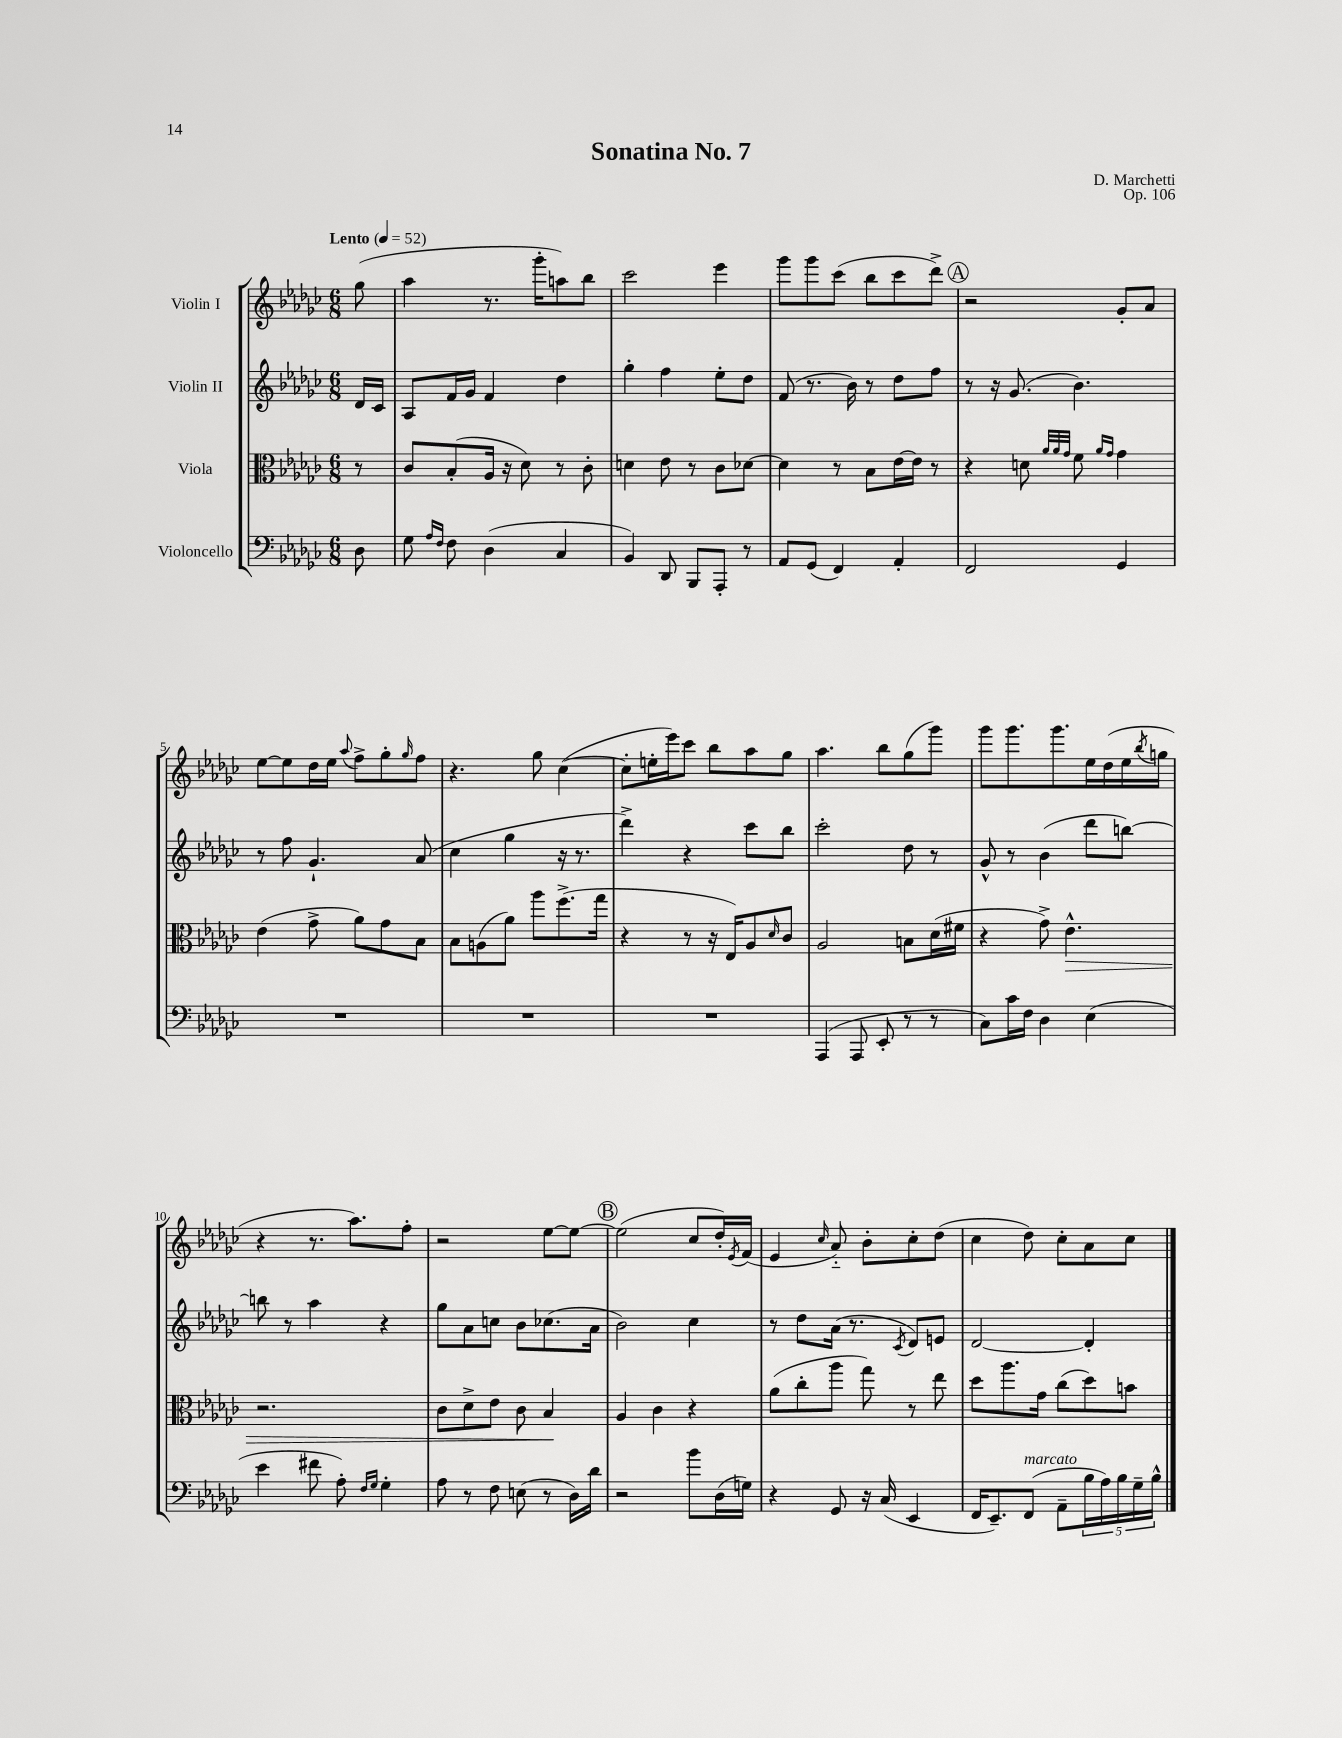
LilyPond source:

\header { title = "Sonatina No. 7" composer = "D. Marchetti" opus = "Op. 106" }
<<
\new StaffGroup <<
\new Staff = "s0" \with { instrumentName = "Violin I" } {
    \clef treble \key ges \major \numericTimeSignature \time 6/8 \partial 8 \tempo "Lento" 4 = 52
    ges''8( |
    aes''4 r8. ges'''16-. a''8) bes''8 |
    ces'''2 ees'''4 |
    ges'''8 ges'''8 ces'''8( bes''8 ces'''8 des'''8->) |
    \mark \markup { \circle "A" } r2 ges'8-. aes'8 |
    ees''8~ ees''8 des''16 ees''16 \appoggiatura { aes''8 } f''8-> ges''8-. \grace { ges''16 } f''8 |
    r4. ges''8 ces''4~( |
    ces''8-. e''16-. ees'''16) ces'''8 bes''8 aes''8 ges''8 |
    aes''4. bes''8 ges''8( ges'''8) |
    ges'''8 ges'''8. ges'''8. ees''16 des''16( ees''16 \acciaccatura { bes''8 } g''16 |
    r4 r8. aes''8.) f''8-. |
    r2 ees''8~ ees''8~ |
    \mark \markup { \circle "B" } ees''2( ces''8 des''16-.) \acciaccatura { ees'8 } f'16( |
    ees'4 \grace { ces''16 } aes'8-_) bes'8-. ces''8-. des''8( |
    ces''4 des''8) ces''8-. aes'8 ces''8 \bar "|." |
}
\new Staff = "s1" \with { instrumentName = "Violin II" } {
    \clef treble \key ges \major \numericTimeSignature \time 6/8 \partial 8
    des'16 ces'16 |
    aes8 f'16 ges'16 f'4 des''4 |
    ges''4-. f''4 ees''8-. des''8 |
    f'8( r8. bes'16) r8 des''8 f''8 |
    \mark \markup { \circle "A" } r8 r16 ges'8.( bes'4.) |
    r8 f''8 ges'4.-! aes'8( |
    ces''4 ges''4 r16 r8. |
    des'''4->) r4 ces'''8 bes''8 |
    ces'''2-. des''8 r8 |
    ges'8-^ r8 bes'4( des'''8 b''8~) |
    b''8 r8 aes''4 r4 |
    ges''8 aes'8 c''8 bes'8 ces''8.( aes'16 |
    \mark \markup { \circle "B" } bes'2) ces''4 |
    r8 des''8 aes'16( r8. \acciaccatura { ces'8 } des'8) e'8 |
    des'2~ des'4-. \bar "|." |
}
\new Staff = "s2" \with { instrumentName = "Viola" } {
    \clef alto \key ges \major \numericTimeSignature \time 6/8 \partial 8
    r8 |
    ces'8 bes8-.( aes16 r16 des'8) r8 ces'8-. |
    d'4 ees'8 r8 ces'8 des'8~ |
    des'4 r8 bes8 ees'16~ ees'16 r8 |
    \mark \markup { \circle "A" } r4 d'8 \grace { aes'32 aes'32 ges'32 } f'8 \grace { aes'16 ges'16 } ges'4 |
    ees'4( ges'8-> aes'8) ges'8 bes8 |
    bes8 a8( aes'8) aes''8 f''8.->( ges''16 |
    r4 r8 r16 ees16) aes8 \grace { des'16 } ces'8 |
    aes2 b8 des'16( fis'16 |
    r4 ges'8->) ees'4.-^\> |
    r2. |
    ces'8 des'8-> ees'8 ces'8 bes4\! |
    \mark \markup { \circle "B" } aes4 ces'4 r4 |
    aes'8( ces''8-. aes''8 ges''8) r8 ees''8 |
    des''8 aes''8. ges'16 ces''8( des''8) b'8 \bar "|." |
}
\new Staff = "s3" \with { instrumentName = "Violoncello" } {
    \clef bass \key ges \major \numericTimeSignature \time 6/8 \partial 8
    des8 |
    ges8 \grace { aes16 f16 } f8 des4( ces4 |
    bes,4) des,8 bes,,8 aes,,8-. r8 |
    aes,8 ges,8( f,4) aes,4-. |
    \mark \markup { \circle "A" } f,2 ges,4 |
    R2. |
    R2. |
    R2. |
    aes,,4( aes,,8 ees,8-. r8 r8 |
    ces8) ces'16 f16 des4 ees4( |
    ees'4 fis'8 aes8-.) \grace { f16 ges16 } ges4-. |
    aes8 r8 f8 e8( r8 des16) des'16 |
    \mark \markup { \circle "B" } r2 bes'8 des16( g16) |
    r4 ges,8 r16 ces16( ees,4 |
    f,16 ees,8.--) f,8^\markup { \italic "marcato" }( aes,8-- \tuplet 5/4 { bes16 aes16) bes16 ges16-- bes16-^ } \bar "|." |
}
>>
>>
